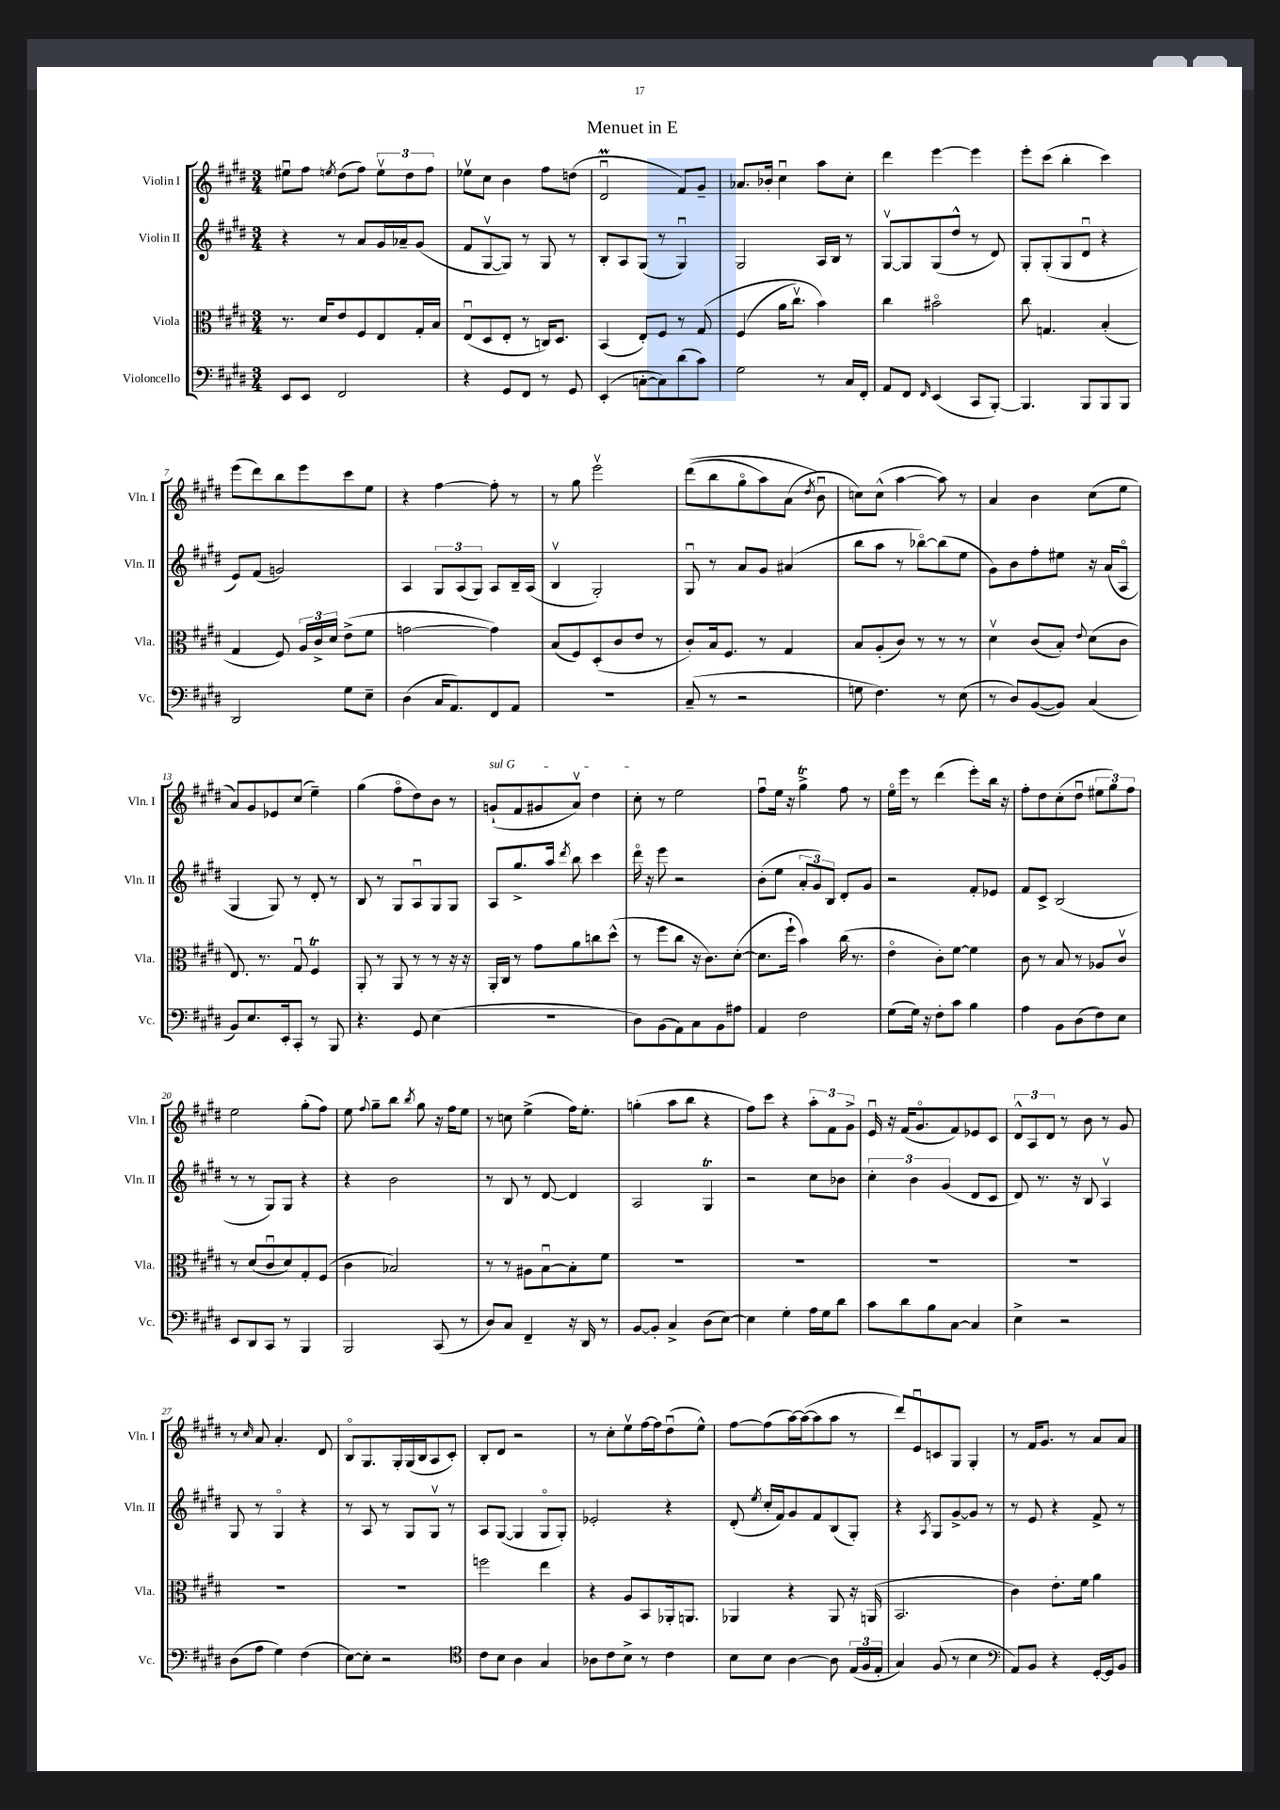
\header { title = "Menuet in E" }
<<
\new StaffGroup <<
\new Staff = "s0" \with { instrumentName = "Violin I" shortInstrumentName = "Vln. I" } {
    \clef treble \key e \major \numericTimeSignature \time 3/4
    \autoBeamOff eis''8[\downbow fis''8] \acciaccatura { e''8 } dis''8[( fis''8]) \tuplet 3/2 { e''8[\upbow dis''8 fis''8] } |
    ees''8[\upbow cis''8] b'4 fis''8[ d''8]( |
    dis'2\downbow\prall fis'8[) gis'8]-- |
    aes'8.[ bes'16]-. cis''4\downbow a''8[ cis''8]-. |
    dis'''4 e'''4~ e'''4 |
    e'''8[-. cis'''8]( b''4-. cis'''4) |
    e'''8[( dis'''8) b''8 e'''8 cis'''8 e''8] |
    r4 fis''4~ fis''8-. r8 |
    r8 gis''8 e'''2\upbow |
    dis'''8[(\( b''8 gis''8\flageolet a''8) a'8]( \acciaccatura { dis''8 } b'8\downbow\) |
    c''8[) c''8]-^( a''4~ a''8) r8 |
    a'4 b'4 cis''8[( e''8] |
    a'8[) gis'8 ees'8 cis''8]( e''4--) |
    gis''4( fis''8[\flageolet dis''8) b'8] r8 |
    \once \override TextSpanner.bound-details.left.text = \markup { \italic "sul G" } g'8[-!\startTextSpan( fis'8 gis'8 a'8]\upbow) dis''4 |
    cis''8-.\stopTextSpan r8 e''2 |
    fis''8[\downbow e''16] r16 gis''4->\trill fis''8 r8 |
    e''16[\flageolet e'''16] r8 dis'''4( e'''8[-.) b''16] r16 |
    fis''8[-. dis''8 cis''8-.( dis''8]\downbow \tuplet 3/2 { eis''8[ gis''8) fis''8] } |
    e''2 gis''8[-.( fis''8]) |
    e''8 \appoggiatura { fis''8 } gis''8[-- b''8] \acciaccatura { b''8 } gis''8 r16 fis''16[ e''8] |
    r8 c''8 e''4->( fis''16[) e''8.]-. |
    g''4-.( a''8[ b''8] r4 |
    fis''8[) cis'''8] r4 \tuplet 3/2 { a''8[-. fis'8 gis'8]-> } |
    e'16\downbow r16 fis'16[( gis'8.\flageolet fis'8) ees'8 cis'8] |
    \tuplet 3/2 { dis'8[-^ a8 dis'8] } r8 b'8 r8 gis'8 |
    r8 \grace { cis''16 } a'8 a'4.-. dis'8 |
    b8[\flageolet gis8. gis16-. gis16( b16 a8 cis'8]-.) |
    b8[-. dis'8] r2 |
    r8 cis''8[-. e''8\upbow fis''16~ fis''16 dis''8\downbow( e''8]-^) |
    fis''8[~ fis''8( a''16~) a''16~( a''8 a''8] r8 |
    dis'''8[) e'8\downbow c'8 gis8] gis4-. |
    r8 fis'16[ gis'8.] r8 a'8[ a'8] \bar "|." |
}
\new Staff = "s1" \with { instrumentName = "Violin II" shortInstrumentName = "Vln. II" } {
    \clef treble \key e \major \numericTimeSignature \time 3/4
    \autoBeamOff r4 r8 a'8[ gis'16 aes'16-- gis'8]( |
    fis'8[ gis8~\upbow gis8]) r8 gis8 r8 |
    b8[-. a8 gis8]( r8 gis4\downbow) |
    gis2 a16[ b16] r8 |
    gis8[~\upbow gis8 gis8( dis''8]-^ r8 dis'8) |
    gis8[-. gis8-.( gis8 dis'8]\downbow r4 |
    e'8[) fis'8]( g'2) |
    a4 \tuplet 3/2 { gis8[ a8( gis8]) } a8[ b16-- a16]( |
    b4\upbow gis2-.) |
    gis8\downbow r8 a'8[ gis'8] ais'4( |
    b''8[ a''8] r8 bes''8[~\flageolet) bes''8( e''8] |
    gis'8[) b'8 fis''8-. eis''8] r16 a'16[( a8]\flageolet |
    gis4 gis8) r8 dis'8-. r8 |
    b8 r8 gis8[ a8\downbow gis8 gis8] |
    a8[ gis''8.-> a''16] \acciaccatura { dis'''8 } b''8 cis'''4 |
    dis'''16\flageolet r16 e'''8 r2 |
    b'8[-.( e''8] \tuplet 3/2 { a'8[-. gis'8) b8] } dis'8[-. gis'8] |
    r2 fis'8[-. ees'8] |
    fis'8[ cis'8]-> b2( |
    r8 r8 gis8[) gis8] r4 |
    r4 b'2 |
    r8 b8 r8 dis'8~ dis'4 |
    a2 gis4\trill |
    r2 cis''8[ bes'8] |
    \tuplet 3/2 { cis''4-. b'4 gis'4( } dis'8[ cis'8] |
    dis'8) r8. r16 b8 a4\upbow |
    gis8 r8 gis4\flageolet r4 |
    r8 a8 r8 gis8[ gis8]\upbow r8 |
    a8[ gis8]~( gis4 gis8[\flageolet gis8]-.) |
    ees'2-. r4 |
    dis'8-.( \acciaccatura { e''8 } cis''16[-. fis'16) gis'8 fis'8 b8( gis8]-.) |
    r4 \acciaccatura { a8 } gis8[ gis'8~-> gis'8] r8 |
    r8 e'8 r4 fis'8-> r8 \bar "|." |
}
\new Staff = "s2" \with { instrumentName = "Viola" shortInstrumentName = "Vla." } {
    \clef alto \key e \major \numericTimeSignature \time 3/4
    \autoBeamOff r8. dis'16[ e'8 fis8 e8 gis16-. b16] |
    e8[\downbow( dis8 e8]-. r8 c16[) dis8.] |
    b,4( e8[-.) fis8] r8 gis8\( |
    fis4( a'16[ cis''8.]\upbow) b'4\) |
    cis''4 bis'2\flageolet |
    cis''8 g4. b4-.( |
    gis4 fis8) \tuplet 3/2 { a16[ cis'16-> dis'16] } e'8[->( fis'8] |
    g'2~ g'4) |
    b8[( fis8) dis8-.( cis'8 e'8] r8 |
    cis'8[-.) b16 fis8.] r8 gis4 |
    b8[ a8-.( cis'8]) r8 r8 r8 |
    dis'4\upbow cis'8[( b8]-.) \appoggiatura { e'8 } dis'8[( cis'8] |
    e8.) r8. gis8\downbow fis4\trill |
    a,8-. r8 a,8 r8 r8 r16 r16 |
    a,16[-. cis16] r8 gis'8[ a'8 c''8 dis''8]-^( |
    r8 fis''8[ cis''8] r16 cis'8.[) dis'8]~-.( |
    dis'8.[ fis''16]-! b'4) cis''16( r8. |
    e'4\flageolet cis'8[-.) fis'8]~ fis'4 |
    cis'8 r8 b8 r8 aes8[ cis'8]\upbow |
    r8 dis'8[( cis'8\downbow dis'8) gis8-. fis8]( |
    cis'4 bes2) |
    r8 r8 ais8[ b8~\downbow b8-. fis'8] |
    R2. |
    R2. |
    R2. |
    R2. |
    R2. |
    R2. |
    f''2 e''4 |
    r4 a8[ b,8 aes,16-. a,8.] |
    aes,4 r4 aes,8 r16 a,16( |
    b,2. |
    cis'4) e'8.[-. fis'16] a'4 \bar "|." |
}
\new Staff = "s3" \with { instrumentName = "Violoncello" shortInstrumentName = "Vc." } {
    \clef bass \key e \major \numericTimeSignature \time 3/4
    \autoBeamOff e,8[ e,8] fis,2 |
    r4 gis,8[ fis,8] r8 gis,8 |
    e,4-.( c8[~-. c8) dis'8( cis'8]) |
    gis2 r8 cis16[ fis,16]-. |
    a,8[ fis,8] \grace { fis,16 } e,4( cis,8[ b,,8]~-.) |
    b,,4. b,,8[ b,,8 b,,8] |
    dis,2 gis8[ e8]-- |
    dis4( cis16[ a,8.) fis,8 a,8] |
    R2. |
    cis8--( r8 r2 |
    g8 fis4.) r8 e8( |
    r8 dis8[) b,8~( b,8]) cis4( |
    b,8[) e8. e,16-. cis,8]-. r8 b,,8 |
    r4. gis,8 e4( |
    R2. |
    dis8[) b,8( a,8) cis8 b,8 ais8] |
    a,4 fis2 |
    gis8[( gis16]) r16 fis8[-. cis'8] b4 |
    a4 b,8[ dis8( fis8) e8] |
    e,8[ dis,8 cis,8] r8 b,,4 |
    b,,2 cis,8( r8 |
    dis8[) cis8] fis,4-- r16 dis,16 r8 |
    b,8[~ b,8]-. cis4-> dis8[( e8]~) |
    e4 gis4-. a16[ gis16 dis'8] |
    cis'8[ dis'8 b8 cis8]~ cis4 |
    e4-> r2 |
    dis8[( a8] gis4) fis4( |
    e8[~) e8]-. r2 |
    \clef tenor cis'8[ b8] a4 gis4 |
    aes8[ cis'8 b8]-> r8 cis'4 |
    b8[ b8] a4~ a8 \tuplet 3/2 { e16[( fis16 e16]-. } |
    gis4) fis8( r8 b4 |
    \clef bass a,8[) b,8] r4 gis,16[~-. gis,16 b,8] \bar "|." |
}
>>
>>
